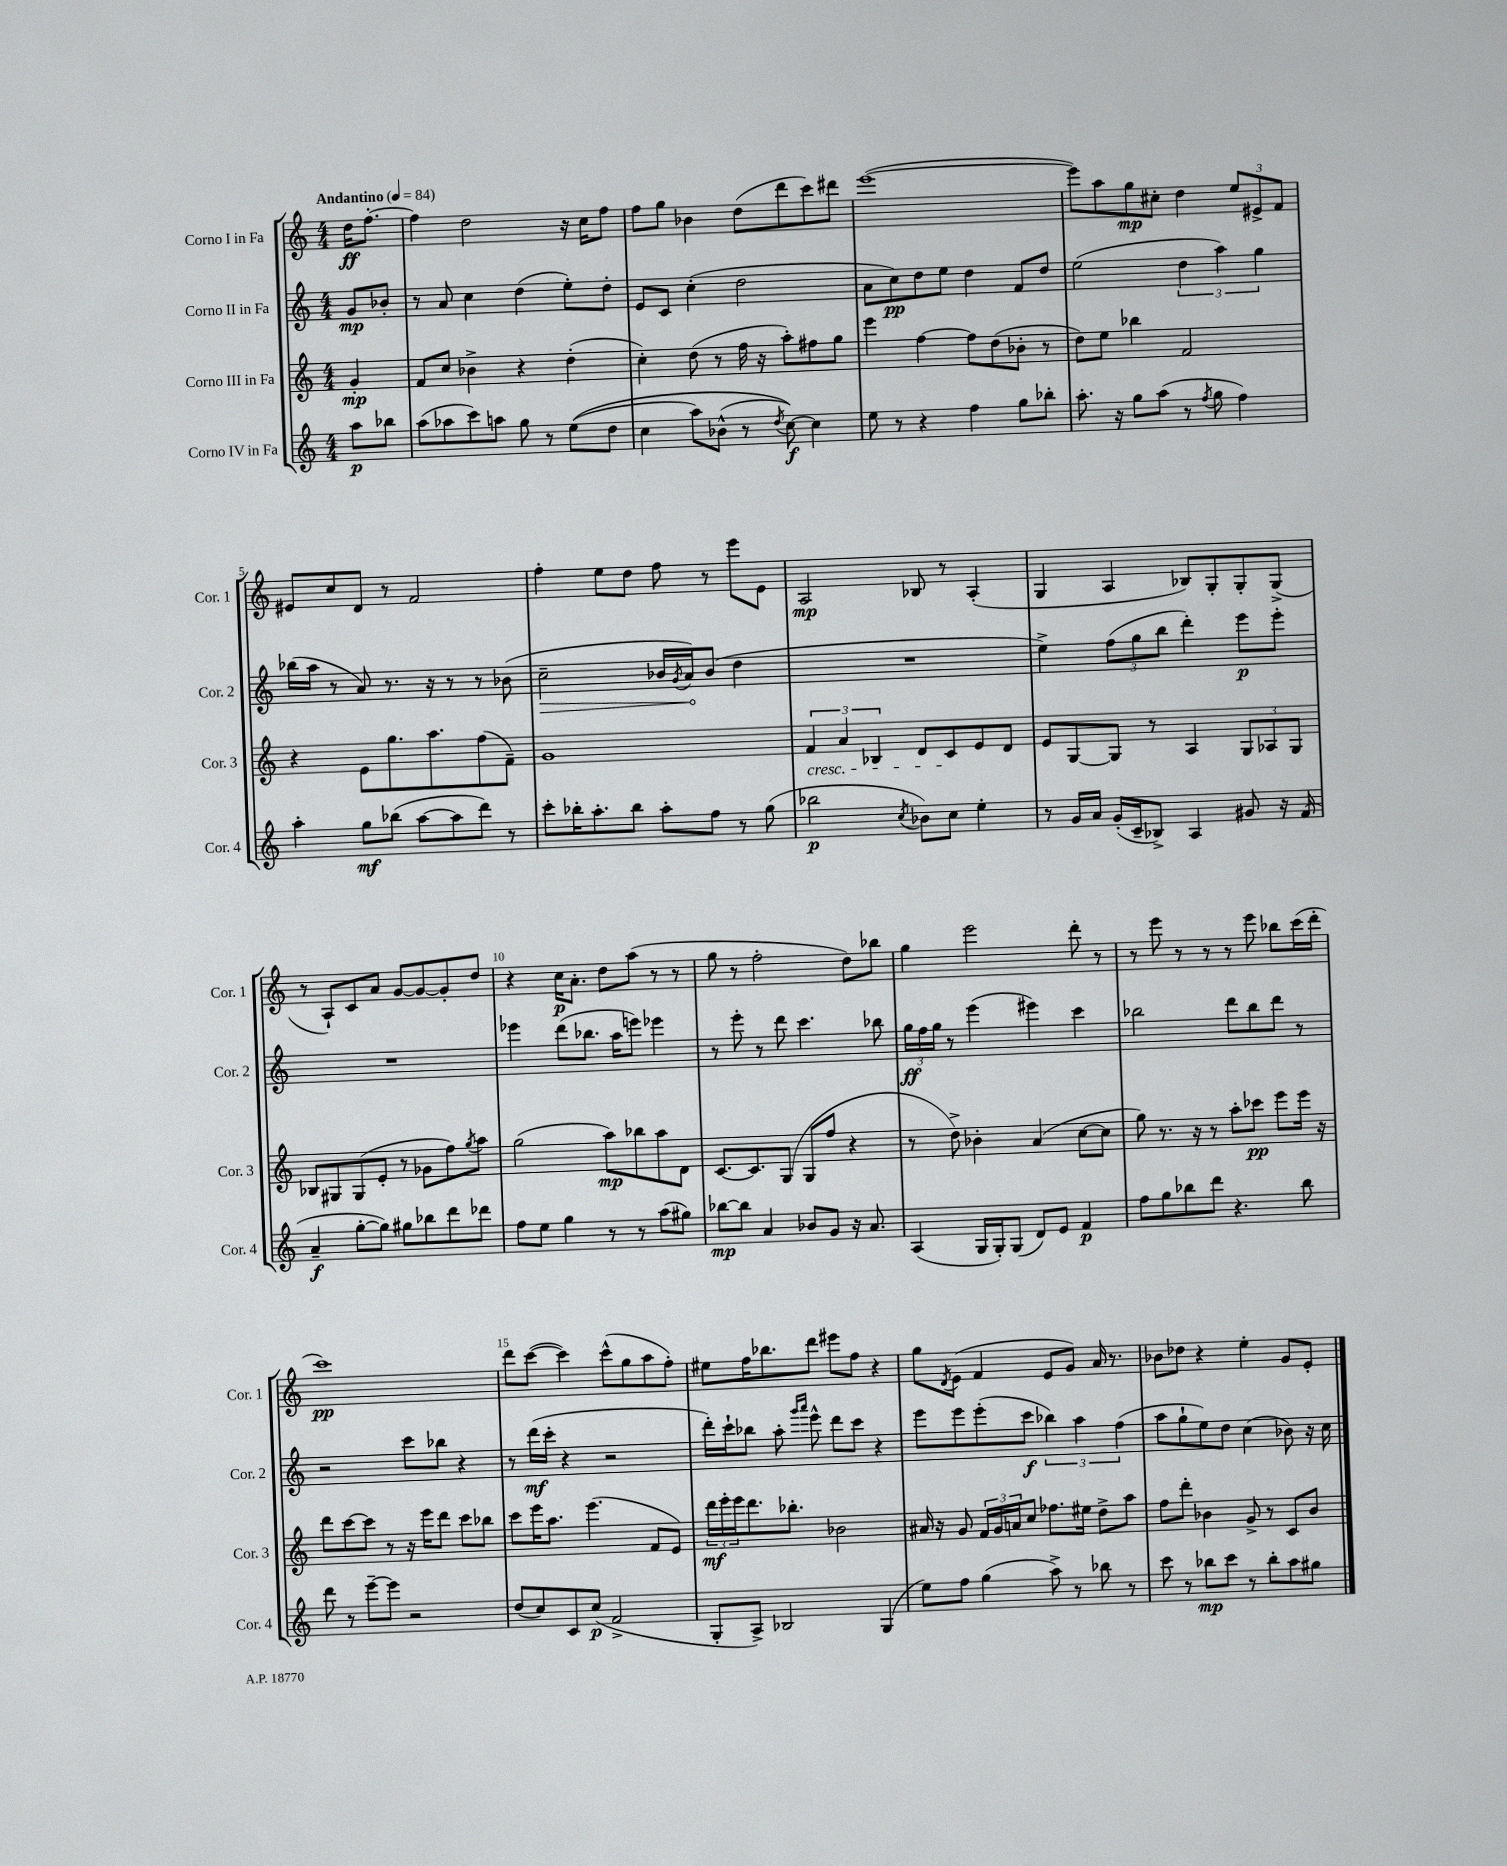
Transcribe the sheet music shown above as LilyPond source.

<<
\new StaffGroup <<
\new Staff = "s0" \with { instrumentName = "Corno I in Fa" shortInstrumentName = "Cor. 1" } {
    \clef treble \key c \major \numericTimeSignature \time 4/4 \partial 4 \tempo "Andantino" 4 = 84
    d''16\ff f''8.~-. |
    f''4 d''2 r16 c''16 f''8 |
    f''8 g''8 bes'4 d''8( d'''8 c'''8) dis'''8 |
    e'''1~( |
    e'''8) a''8 g''8\mp cis''8-. d''4 \tuplet 3/2 { e''8 eis'8-> f'8 } |
    eis'8 c''8 d'8 r8 f'2 |
    f''4-. e''8 d''8 f''8 r8 e'''8 e'8 |
    a2\mp bes8 r8 a4-.( |
    g4 a4 bes8) g8-. g8-. g8->( |
    r8 a8-!) c'8 a'8 g'8~ g'8~ g'8-. d''8 |
    r4 c''16\p a'8.-. d''8 a''8( r8 r8 |
    g''8 r8 f''2-. d''8) bes''8 |
    g''4 e'''2 d'''8-. r8 |
    r8 e'''8 r8 r8 r8 e'''8 bes''8 c'''16( d'''16-. |
    c'''1\pp) |
    d'''8 c'''8~( c'''4) c'''8-^( g''8 a''8 f''8-.) |
    eis''8 f''16 bes''8. d'''8 eis'''8 f''8 r4 |
    g''8 \acciaccatura { d'8 } e'8( f'4 e'8 g'8) a'16 r8. |
    bes'8 des''8 r4 e''4-. g'8 e'8-. \bar "|." |
}
\new Staff = "s1" \with { instrumentName = "Corno II in Fa" shortInstrumentName = "Cor. 2" } {
    \clef treble \key c \major \numericTimeSignature \time 4/4 \partial 4
    g'8\mp bes'8-. |
    r8 a'8 c''4 d''4( e''8-.) d''8-. |
    e'8 c'8 c''4-.( d''2 |
    a'8 c''8\pp) d''8 e''8 d''4 f'8 d''8 |
    e''2( \tuplet 3/2 { d''4 a''4) g''4 } |
    bes''16( a''16 r8 a'8) r8. r16 r8 r8 bes'8( |
    \once \override Hairpin.circled-tip = ##t c''2--\> bes'16 \acciaccatura { g'8 } a'16\!) bes'8( d''4 |
    R1 |
    e''4->) \tuplet 3/2 { f''8( g''8 b''8 } d'''4-.) e'''8\p e'''8-. |
    R1 |
    ees'''4 d'''8( bes''8. a''16 e'''8) ees'''4 |
    r8 e'''8-. r8 d'''8 c'''4. bes''8 |
    \tuplet 3/2 { g''16\ff f''16 g''16 } r8 e'''4( eis'''4) c'''4 |
    bes''2 d'''8 bes''8 d'''8 r8 |
    r2 c'''8 bes''8 r4 |
    r8 d'''16\mf( c'''16-. r4 r2 |
    d'''16-.) c'''16-! bes''8 a''8-. \grace { g'''16 a'''16 } e'''8-^ d'''8 c'''8 r4 |
    e'''8 e'''8 e'''8-.( c'''8\f \tuplet 3/2 { bes''4) a''4 f''4( } |
    a''8 g''8-! e''8) d''8 c''4( bes'8) r16 c''16 \bar "|." |
}
\new Staff = "s2" \with { instrumentName = "Corno III in Fa" shortInstrumentName = "Cor. 3" } {
    \clef treble \key c \major \numericTimeSignature \time 4/4 \partial 4
    g'4-.\mp |
    f'8 c''8 bes'4-> r4 d''4-.( |
    c''4-.) d''8( r8 f''16 r16 a''8-.) fis''8 g''8 |
    e'''4 f''4~ f''8 d''8( bes'8-. r8 |
    d''8) e''8 bes''4 f'2 |
    r4 e'8 g''8. a''8. f''8( f'8--) |
    g'1 |
    \tuplet 3/2 { f'4\cresc a'4 bes4 } d'8 c'8\! e'8 d'8 |
    e'8 g8~ g8 r8 a4 \tuplet 3/2 { g8 aes8 g8 } |
    bes8 gis8 gis8( e'8-. r8 ges'8 f''8) \acciaccatura { g''8 } a''8 |
    g''2( a''8\mp) bes''8 a''8 d'8 |
    c'8.~ c'8. g8( g8 f''8 r4 |
    r8 d''8->) bes'4-. a'4( c''8~ c''8 |
    g''8) r8. r16 r8 a''8-. ces'''8\pp e'''8 e'''16 r16 |
    d'''8 c'''8~ c'''8 r8 r16 e'''16 d'''8 c'''8 bes''8 |
    c'''8 e'''16 a''8. e'''4.( f'8 e'8) |
    \tuplet 3/2 { d'''16\mf e'''16-. e'''16 } d'''8. bes''8.-. bes'2 |
    ais'16 r16 g'8 \tuplet 3/2 { f'16 g'16 a'16 } c''8 fes''8. eis''16 d''8-> a''8 |
    f''8 d'''8-. bes'4 g'8-> r8 c'8 bes'8 \bar "|." |
}
\new Staff = "s3" \with { instrumentName = "Corno IV in Fa" shortInstrumentName = "Cor. 4" } {
    \clef treble \key c \major \numericTimeSignature \time 4/4 \partial 4
    a''8\p bes''8 |
    a''8( aes''8 c'''8) a''8 g''8 r8 e''8(\( d''8 |
    c''4 a''8) bes'8-^( r8 \acciaccatura { d''8 } c''8~\f)\) c''4 |
    e''8 r8 r4 f''4 g''8 bes''8-. |
    a''8.-. r16 g''8 a''8( r8 \acciaccatura { f''8 } g''8 f''4) |
    a''4-. g''8\mf bes''8( a''8~ a''8 d'''8) r8 |
    c'''8-. bes''16-. a''8.-. bes''8 a''8-. f''8 r8 g''8( |
    bes''2\p \acciaccatura { c''8 } bes'8) c''8 e''4-. |
    r8 g'16 a'16 g'16-.( c'16-- bes8->) a4 gis'8 r16 f'16( |
    a'4--\f g''8~-. g''8) gis''8 bes''8 d'''8 des'''8 |
    f''8 e''8 g''4 r8 r8 a''8( gis''8) |
    bes''8~\mp bes''8 a'4 bes'8 g'8 r16 a'8. |
    a4( g16 g16-.) g8( d'8) e'8 f'4\p |
    f''8 g''8 bes''8 d'''8 r4. bes''8 |
    d'''8 r8 e'''8~-- e'''8 r2 |
    d''8( c''8) c'8 c''8\p( f'2-> |
    g8-. a8->) bes2 g4( |
    e''8) f''8 g''4( a''8->) r8 bes''8 r8 |
    c'''8 r8 bes''8\mp c'''8 r8 bes''8-. a''8 gis''8 \bar "|." |
}
>>
>>
\layout { \context { \Score \override BarNumber.break-visibility = ##(#f #t #t) barNumberVisibility = #(every-nth-bar-number-visible 5) } }
